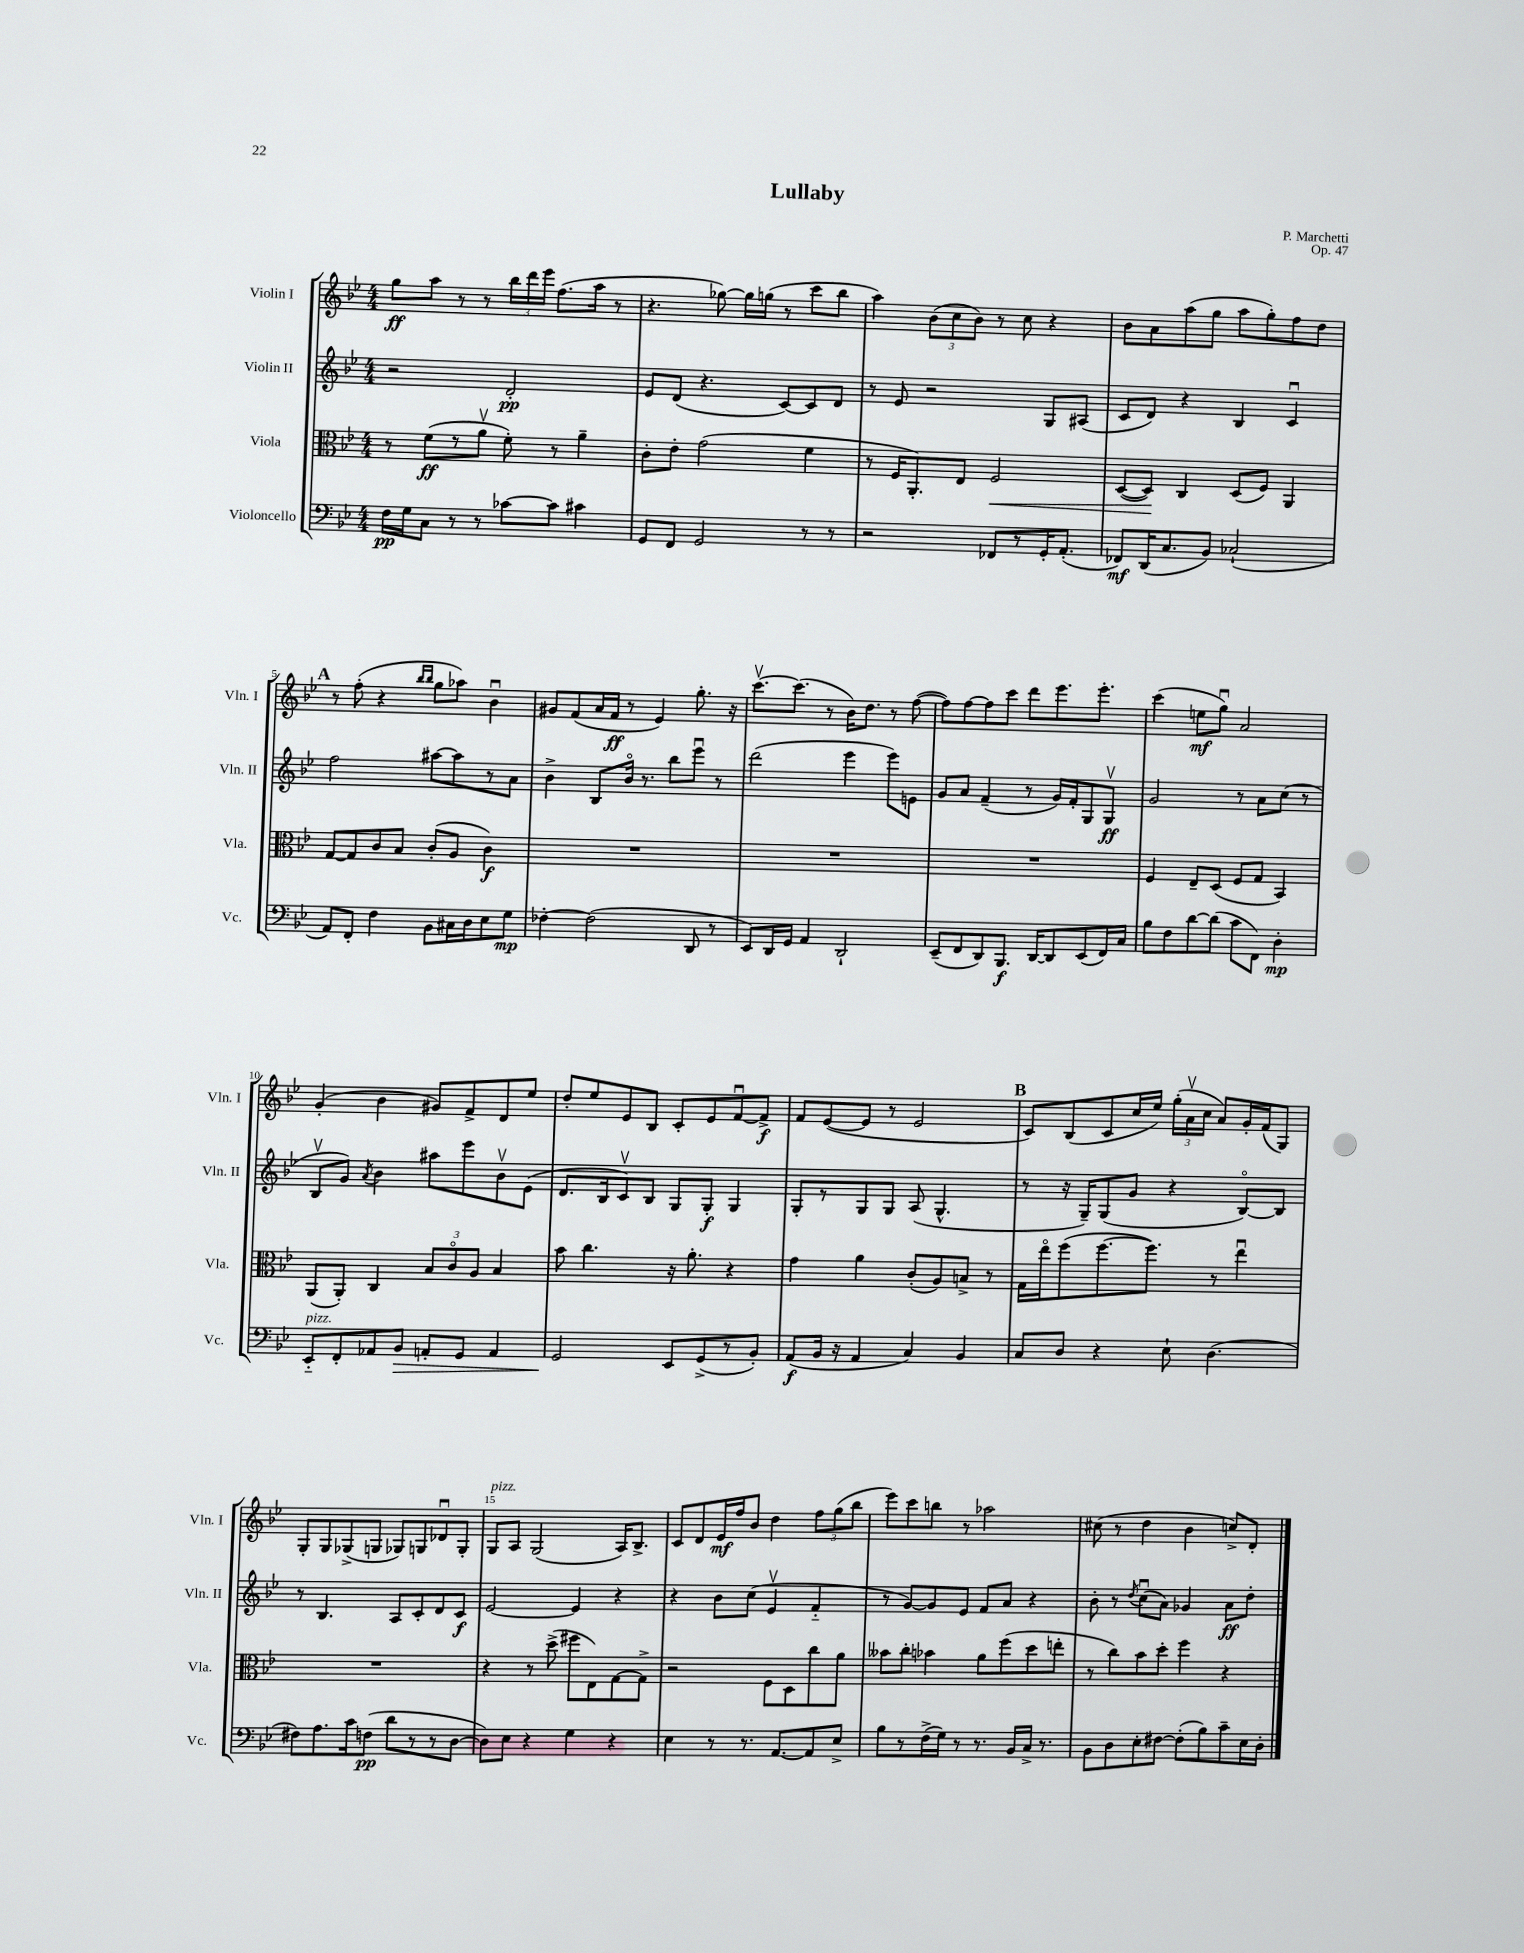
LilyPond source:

\header { title = "Lullaby" composer = "P. Marchetti" opus = "Op. 47" }
<<
\new StaffGroup <<
\new Staff = "s0" \with { instrumentName = "Violin I" shortInstrumentName = "Vln. I" } {
    \clef treble \key bes \major \numericTimeSignature \time 4/4
    \autoBeamOff g''8[\ff a''8] r8 r8 \tuplet 3/2 { bes''16[ d'''16 ees'''16] } f''8.[( a''16] r8 |
    r4. ges''8~) ges''16[ g''16]( r8 c'''8[ bes''8] |
    a''4) \tuplet 3/2 { bes'8[( c''8 bes'8]) } r8 c''8 r4 |
    bes'8[ a'8 a''8( g''8] a''8[ g''8-.) f''8 d''8] |
    \mark \markup { \bold "A" } r8 f''8-.( r4 \grace { bes''16[ bes''16] } g''8[ aes''8]) bes'4\downbow |
    gis'8[ f'8( a'16 f'16]\ff r8 ees'4) g''8.-. r16 |
    c'''8.[~\upbow c'''8.]( r8 bes'16[) d''8.] r8 f''8~( |
    f''8[) f''8~ f''8 c'''8] d'''8[ ees'''8. ees'''8.]-. |
    c'''4( e''8[\mf g''8]\downbow) a'2 |
    g'4-.( bes'4 gis'8[) f'8-> d'8 ees''8] |
    d''8[-. ees''8 ees'8 bes8] c'8[-. ees'8 f'8~\downbow f'8]->\f |
    f'8[ ees'8~( ees'8] r8 ees'2 |
    \mark \markup { \bold "B" } c'8[) bes8( c'8 c''16 ees''16]) \tuplet 3/2 { g''16[-.( a'16\upbow c''16] } a'8[) g'16-. f'16( g8]) |
    g8[-. g8 ges8->( g8] ges8[) g8 des'8\downbow g8]-. |
    g8[^\markup { \italic "pizz." } a8] g2( a16[) bes8.]-> |
    c'8[ d'8 ees'16\mf f''16 bes'8] d''4 \tuplet 3/2 { f''8[ g''8( bes''8] } |
    ees'''8[) c'''8 b''8] r8 aes''2 |
    cis''8( r8 d''4 bes'4 c''8[->) d'8]-. \bar "|." |
}
\new Staff = "s1" \with { instrumentName = "Violin II" shortInstrumentName = "Vln. II" } {
    \clef treble \key bes \major \numericTimeSignature \time 4/4
    \autoBeamOff r2 d'2-.\pp |
    ees'8[ d'8]( r4. c'8[~) c'8 d'8] |
    r8 ees'8 r2 g8[ ais8]( |
    c'8[ d'8]) r4 bes4 c'4\downbow |
    \mark \markup { \bold "A" } f''2 ais''8[~ ais''8 r8 a'8] |
    bes'4-> bes8[ bes'16]\flageolet r8. bes''8[ ees'''8]\downbow r8 |
    d'''2( ees'''4 ees'''8[) e'8] |
    g'8[ a'8] f'4--( r8 g'16[) f'16-. g8 g8]\upbow\ff |
    g'2 r8 a'8[ c''8]( r8 |
    bes8[\upbow g'8]) \acciaccatura { a'8 } bes'4 ais''8[ ees'''8 bes'8\upbow ees'8]( |
    d'8.[ bes16 c'8\upbow) bes8] g8[ g8]-.\f g4 |
    g8[-. r8 g8 g8] a8( g4.-^ |
    \mark \markup { \bold "B" } r8 r16 g16[--) g8( g'8] r4 bes8[~\flageolet) bes8] |
    r8 bes4. a8[ c'8-. d'8 c'8]\f |
    ees'2~ ees'4 r4 |
    r4 bes'8[ c''8]( ees'4\upbow f'4-_ |
    r8 g'8[~) g'8 ees'8] f'8[ a'8] r4 |
    bes'8-. r8 \acciaccatura { d''8 } c''8[\downbow( a'8]) ges'4 a'8[\ff d''8]-. \bar "|." |
}
\new Staff = "s2" \with { instrumentName = "Viola" shortInstrumentName = "Vla." } {
    \clef alto \key bes \major \numericTimeSignature \time 4/4
    \autoBeamOff r8 f'8[\ff( r8 a'8]\upbow f'8-.) r8 a'4-- |
    c'8[-. ees'8]-. g'2( f'4 |
    r8 f16[ a,8.-.) ees8] f2\< |
    d8[~( d8]\!) c4 d8[( f8]) a,4 |
    \mark \markup { \bold "A" } g8[~ g8 c'8 bes8] c'8[-.( a8] c'4\f) |
    R1 |
    R1 |
    R1 |
    f4 ees8[-- d8]( f8[ g8] bes,4) |
    a,8[( a,8]-.) c4 \tuplet 3/2 { bes8[ c'8\flageolet a8] } bes4 |
    bes'8 c''4. r16 a'8.-. r4 |
    g'4 a'4 c'8[-.( a8) b8]-> r8 |
    \mark \markup { \bold "B" } g16[ ees''16\flageolet f''8( f''8.~ f''8.]) r8 ees''4\downbow |
    R1 |
    r4 r8 d''8->( fis''8[ ees8) g8~ g8]-> |
    r2 f8[ d8 c''8 a'8] |
    beses'8[ c''8]-. bes'4 a'8[ f''8( d''8 e''8]-. |
    r8 c''8[) bes'8 d''8]-. f''4 r4 \bar "|." |
}
\new Staff = "s3" \with { instrumentName = "Violoncello" shortInstrumentName = "Vc." } {
    \clef bass \key bes \major \numericTimeSignature \time 4/4
    \autoBeamOff f16[\pp g16 c8] r8 r8 ces'8[~ ces'8] cis'4 |
    g,8[ f,8] g,2 r8 r8 |
    r2 fes,8[ r8 g,16-. a,8.]-.( |
    fes,8[\mf) d,16( c8. bes,8]) ces2-!( |
    \mark \markup { \bold "A" } a,8[) f,8]-. f4 bes,8[ cis16 d16 ees8 g8]\mp |
    fes4~-. fes2( d,8 r8 |
    ees,8[) d,16 g,16] a,4 d,2-! |
    ees,8[--( f,8 d,8) bes,,8.]\f d,16[~ d,8 ees,8( f,16) c16] |
    bes8[ f8 d'8~ d'8]( c'8[ f,8]) d4-.\mp |
    ees,8[-_^\markup { \italic "pizz." } f,8-. aes,8 bes,8]\> a,8[-. g,8] a,4 |
    g,2\! ees,8[ g,8->( r8 bes,8]-.) |
    a,8[\f( bes,16] r16 a,4 c4) bes,4 |
    \mark \markup { \bold "B" } c8[ d8] r4 ees8-! d4.( |
    fis8[) a8. c'16 f8]\pp( d'8[ r8 r8 d8]~ |
    d8[) ees8] r4 g4 r4 |
    ees4 r8 r8. a,8.[~ a,8 ees8]-> |
    bes8[ r8 f16->( g16]) r8 r8. bes,16[ c16]-> r8. |
    bes,8[ d8 ees8-. fis8]~ fis8[-.( bes8) c'8-- ees16 d16]-. \bar "|." |
}
>>
>>
\layout { \context { \Score \override BarNumber.break-visibility = ##(#f #t #t) barNumberVisibility = #(every-nth-bar-number-visible 5) } }
